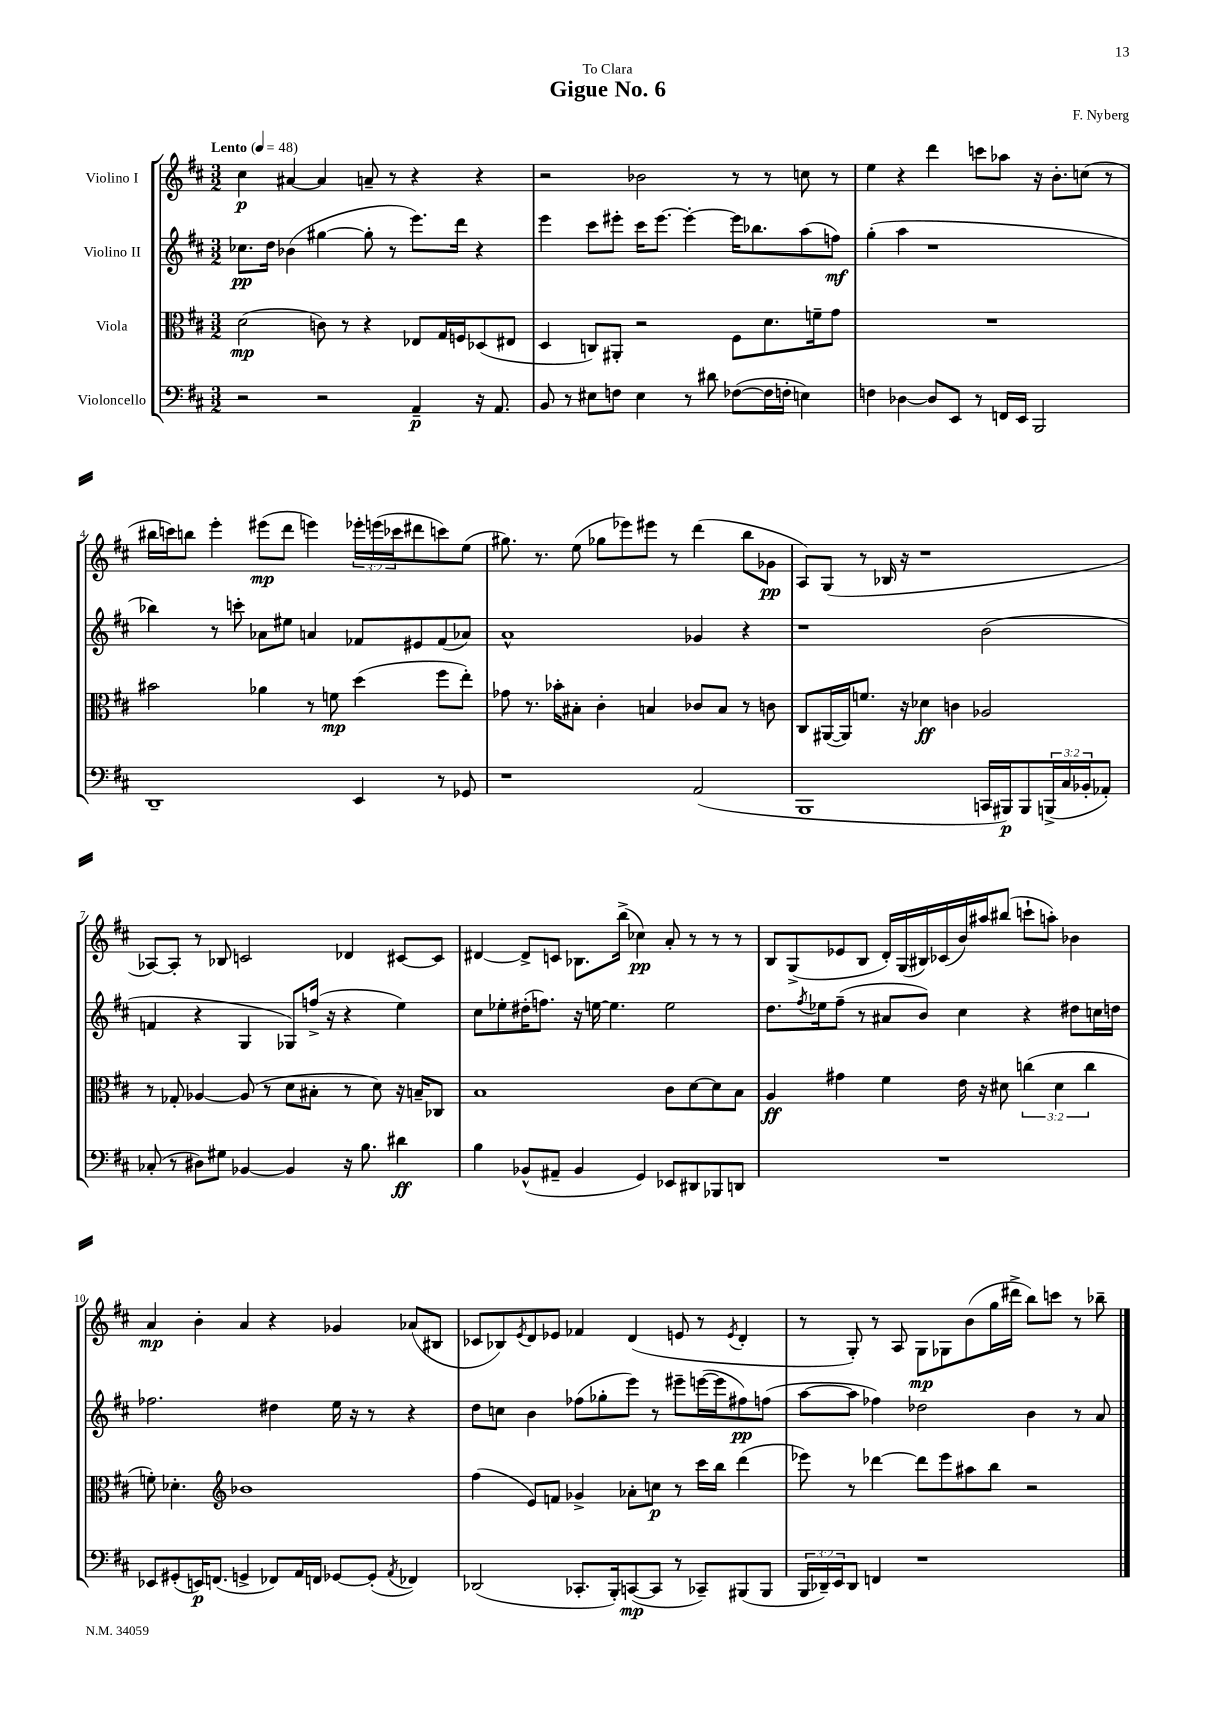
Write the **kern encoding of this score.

**kern	**kern	**kern	**kern
*staff4	*staff3	*staff2	*staff1
*clefF4	*clefC3	*clefG2	*clefG2
*k[f#c#]	*k[f#c#]	*k[f#c#]	*k[f#c#]
*M3/2	*M3/2	*M3/2	*M3/2
*MM48	*MM48	*MM48	*MM48
2r	(2d	8.cc-	4cc#
.	.	16dd	.
.	.	(4b-	[4a#
2r	8c)	[4gg#	4a#]
.	8r	.	.
.	4r	8gg#']	8a~
.	.	8r	8r
4AA~	8E-	8.eee)	4r
.	16G	.	.
.	16F	16ddd	.
16r	(8D-	4r	4r
8.AA	.	.	.
.	8E#	.	.
=	=	=	=
8BB	4D	4eee	2r
8r	.	.	.
8E#	8C)	8ccc#	.
8F	8AA#'	8eee#'	.
4E#	2r	16ccc#	2b-
.	.	[8.eee#	.
8r	.	4eee#'_	.
8d#	.	.	.
([8F-	8F#	16eee#]	8r
.	.	8.bb-	.
16F-]	8.d	.	8r
16F'	.	.	.
4E)	.	(8aa	8cc
.	16f~	.	.
.	8g	8ff)	8r
=	=	=	=
4F	1.r	(4gg'	4ee
[4D-	.	4aa	4r
8D-]	.	1r	4ddd
8EE	.	.	.
8r	.	.	8ccc
16FF	.	.	8aa-
16EE	.	.	.
2BBB	.	.	16r
.	.	.	8.b'
.	.	.	(8cc
.	.	.	8r
=	=	=	=
1DD~	2b#	4bb-)	16bb#
.	.	.	16ccc)
.	.	.	8bb
.	.	8r	4eee'
.	.	8ccc'	.
.	4a-	8a-	(8eee#
.	.	8ee#	8ddd
.	8r	4a	4eee)
.	8f	.	.
4EE	(4dd	8f-	24eee-'
.	.	.	(24eee
.	.	.	24ccc-
.	.	8e#	8ddd#
8r	8ff#	(8f-	8ccc)
8GG-	8ee')	8a-)	(8ee
=	=	=	=
1r	8g-	1a^^	8.gg#)
.	8.r	.	.
.	.	.	8.r
.	16b-'	.	.
.	8B#'	.	(8ee
.	4c#'	.	8gg-
.	.	.	8eee-)
.	4B	.	8eee#
.	.	.	8r
(2AA	8c-	4g-	(4ddd
.	8B	.	.
.	8r	4r	8bb
.	8c	.	8g-
=	=	=	=
1BBB	8C#	1r	8A)
.	([16AA#	.	(8G
.	16AA#])	.	.
.	8.f	.	8r
.	.	.	16B-
.	16r	.	16r
.	4d-	.	1r
.	4c	.	.
16CC	2A-	(2b	.
16BBB#)	.	.	.
8BBB#	.	.	.
(24BBB^	.	.	.
24C#	.	.	.
24BB-'	.	.	.
8AA-')	.	.	.
=	=	=	=
(8C-'	8r	4f	[8A-)
8r	8G-'	.	8A-']
8D#)	[4A-	4r	8r
8G#	.	.	8B-
[4BB-	(8A-]	4G	2c
.	8r	.	.
4BB-]	8d	8G-)	.
.	8B#'	(16ff^	.
.	.	16r	.
16r	8r	4r	4d-
8.B	.	.	.
.	8d)	.	.
4d#	16r	4ee)	[8c#
.	16B~	.	.
.	8C-	.	8c#]
=	=	=	=
4B	1B	8cc#	[4d#
.	.	8ee-'	.
(8BB-^^	.	(16dd#'	8d#^]
.	.	8.ff)	.
8AA#~	.	.	8c
4BB-	.	16r	8.B-
.	.	[16ee	.
.	.	4.ee]	.
.	.	.	(16bb^
4GG)	.	.	4cc-)
8EE-	8c#	2ee	8a'
8DD#	[8d	.	8r
8BBB-	8d]	.	8r
8DD	8B	.	8r
=	=	=	=
1.r	4A	8.dd	8B
.	.	.	(8G^
.	.	8qff#	.
.	.	16ee-	.
.	4g#	(8ff#~	8e-
.	.	8r	8B
.	4f#	8a#	16d')
.	.	.	(16G
.	.	8b)	16B#)
.	.	.	(16c-
.	16e	4cc#	16b)
.	16r	.	16aa#
.	8d#	.	(8bb#
.	(6cc	4r	8ccc`
.	.	.	8aa')
.	6d#	.	.
.	.	8dd#	4b-
.	6cc	.	.
.	.	16cc	.
.	.	16dd	.
=	=	=	=
8EE-	8f')	2.ff-	4a
(8GG#'	4.d-'	.	.
16EE)	.	.	4b'
(8.FF	.	.	.
*	*clefG2	*	*
4GG^	1b-	.	4a
8FF-)	.	4dd#	4r
16AA	.	.	.
16FF	.	.	.
[8GG-	.	16ee	4g-
.	.	16r	.
(8GG-']	.	8r	.
8qAA	.	.	.
4FF-)	.	4r	(8a-
.	.	.	8B#
=	=	=	=
(2DD-	(4ff#	8dd	8c-
.	.	8cc	8B-)
.	.	.	8qe
.	8e)	4b	8d
.	8f	.	8e-
8.CC-'	4g-^	(8ff-	4f-
.	.	8gg-'	.
16BBB')	.	.	.
([8CC	8a-'	8eee)	(4d
8CC]	8cc	8r	.
8r	8r	8eee#~	8e
8CC-~)	16ccc#	([16eee	8r
.	16bb	16eee]	.
.	.	.	8qe
(8BBB#	(4ddd	8ff#)	4d'
8BBB#	.	(8ff	.
=	=	=	=
24BBB	8eee-)	[8aa	8r
24DD-~)	.	.	.
24EE	.	.	.
8DD-	8r	8aa]	8G')
4FF	[4ddd-	4ff-)	8r
.	.	.	8A
1r	8ddd-]	2dd-	8G
.	8eee-	.	8G-
.	8aa#	.	(8b
.	8bb	.	16gg
.	.	.	16ddd#^
.	2r	4b	8bb)
.	.	.	8ccc
.	.	8r	8r
.	.	8a	8bb-~
==	==	==	==
*-	*-	*-	*-
